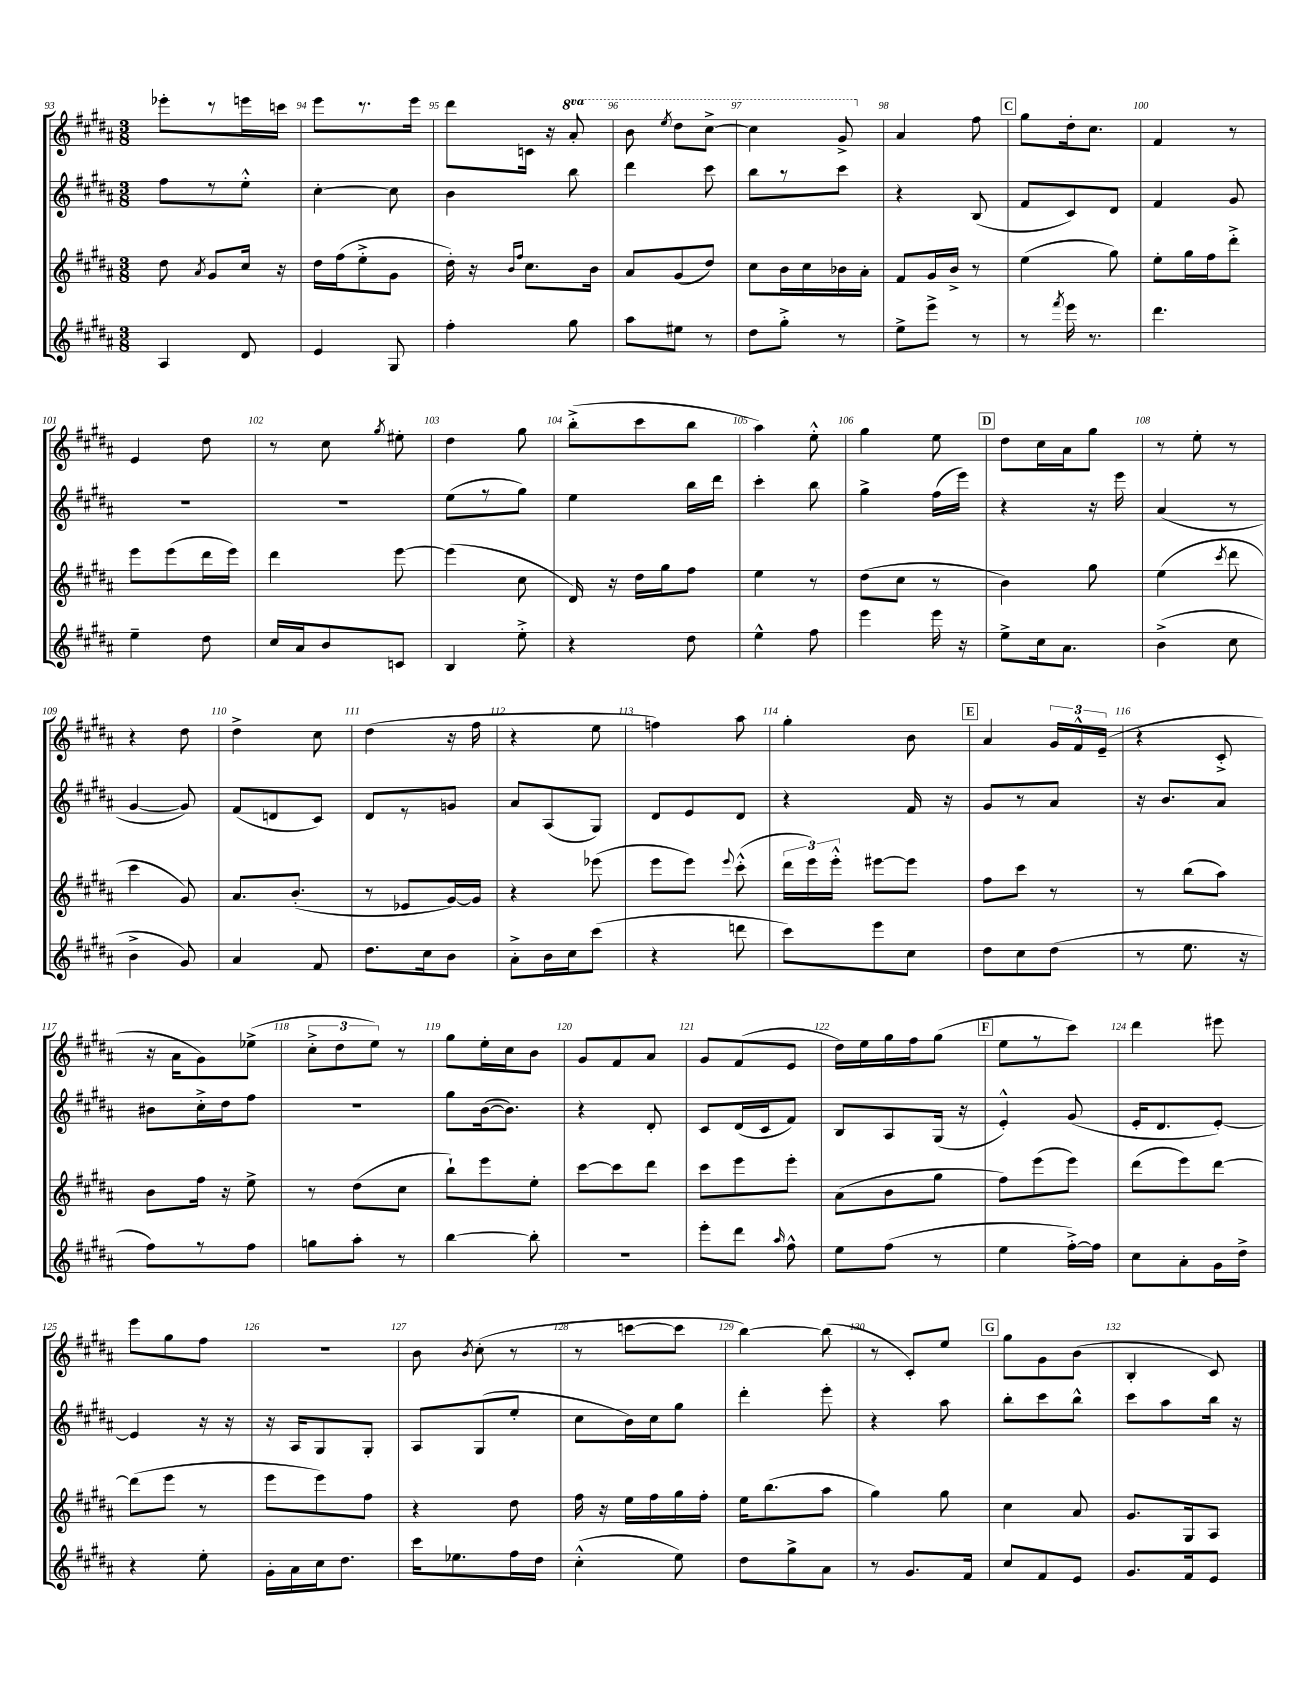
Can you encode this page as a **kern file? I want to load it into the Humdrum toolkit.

**kern	**kern	**kern	**kern
*staff4	*staff3	*staff2	*staff1
*clefG2	*clefG2	*clefG2	*clefG2
*k[f#c#g#d#a#]	*k[f#c#g#d#a#]	*k[f#c#g#d#a#]	*k[f#c#g#d#a#]
*M3/8	*M3/8	*M3/8	*M3/8
4A#/	8dd#\	8ff#\L	8eee-'\L
.	8qa#/	.	.
.	8g#/L	8r	8r
8d#/	16cc#/Jk	8ee'^^\J	16eee\L
.	16r	.	16ccc\JJ
=	=	=	=
4e/	16dd#\LL	[4cc#'\	8eee\L
.	(16ff#\J	.	.
.	8ee'^\	.	8.r
8G#/	8g#\J	8cc#\]	.
.	.	.	16eee\Jk
=	=	=	=
4ff#'\	16dd#'\)	4b\	8ddd#\L
.	16r	.	.
.	16qqb/LL	.	.
.	16qqff#/JJ	.	.
.	8.cc#\L	.	16c\Jk
.	.	.	16r
8gg#\	.	8bb\	8aa#'/
.	16b\Jk	.	.
=	=	=	=
8aa#\L	8a#/L	4ddd#\	8bb\
.	.	.	8qeee/
8ee#\J	(8g#/	.	8ddd#\L
8r	8dd#/J)	8ccc#\	[8ccc#^\J
=	=	=	=
8dd#\L	8cc#\L	8bb\L	4ccc#\]
8gg#'^\J	16b\L	8r	.
.	16cc#\	.	.
8r	16b-\	8ccc#\J	8gg#^/
.	16a#'\JJ	.	.
=	=	=	=
8ee^\L	8f#/L	4r	4a#/
8eee^\J	16g#/L	.	.
.	16b^/JJ	.	.
8r	8r	(8B/	8ff#\
=	=	=	=
8r	(4ee\	8f#/L	8gg#\L
8qfff#/	.	.	.
16eee\	.	8c#/)	16dd#'\k
8.r	.	.	8.cc#\J
.	8gg#\)	8d#/J	.
=	=	=	=
4.ddd#\	8ee'\L	4f#/	4f#/
.	16gg#\L	.	.
.	16ff#\J	.	.
.	8ddd#'^\J	8g#/	8r
=	=	=	=
4ee~\	8eee\L	4.r	4e/
.	(8eee\	.	.
8dd#\	16ddd#\L	.	8dd#\
.	16eee\JJ)	.	.
=	=	=	=
16cc#/LL	4ddd#\	4.r	8r
16a#/J	.	.	.
8b/	.	.	8cc#\
.	.	.	8qgg#/
8c/J	[8eee\	.	8ee#'\
=	=	=	=
4B/	(4eee\]	(8ee\L	4dd#\
.	.	8r	.
8ee'^\	8cc#\	8gg#\J)	8gg#\
=	=	=	=
4r	16d#/)	4ee\	(8bb'^\L
.	16r	.	.
.	16dd#\LL	.	8ccc#\
.	16gg#\J	.	.
8dd#\	8ff#\J	16bb\LL	8bb\J
.	.	16ddd#\JJ	.
=	=	=	=
4ee^^\	4ee\	4ccc#'\	4aa#\)
8ff#\	8r	8bb\	8ee'^^\
=	=	=	=
4eee\	(8dd#\L	4gg#^\	4gg#\
.	8cc#\J	.	.
16eee\	8r	(16ff#\LL	8ee\
16r	.	16eee\JJ)	.
=	=	=	=
8ee^\L	4b\)	4r	8dd#\L
16cc#\k	.	.	16cc#\L
8.a#\J	.	.	16a#\J
.	8gg#\	16r	8gg#\J
.	.	16eee\	.
=	=	=	=
(4b^\	(4ee\	(4a#/	8r
.	.	.	8ee'\
.	8qccc#/	.	.
8cc#\	8ddd#\	8r	8r
=	=	=	=
4b^\	4ccc#\	[4g#/	4r
8g#/)	8g#/)	8g#/])	8dd#\
=	=	=	=
4a#/	8.a#/L	(8f#/L	4dd#^\
.	.	8d/	.
.	(8.b'/J	.	.
8f#/	.	8c#/J)	8cc#\
=	=	=	=
8.dd#\L	8r	8d#/L	(4dd#\
.	8e-/L	8r	.
16cc#\k	.	.	.
8b\J	[16g#/L)	8g/J	16r
.	16g#/]JJ	.	16ff#\
=	=	=	=
8a#'^\L	4r	8a#/L	4r
16b\L	.	(8A#/	.
16cc#\J	.	.	.
(8ccc#\J	(8eee-\	8G#/J)	8ee\
=	=	=	=
4r	8eee\L	8d#/L	4ff\)
.	8eee\J)	8e/	.
.	8qqeee/	.	.
8ddd\	(8ccc#'^^\	8d#/J	8aa#\
=	=	=	=
8ccc#\L)	24ddd#\LL	4r	4gg#'\
.	24eee\)	.	.
.	24eee'^^\JJ	.	.
8eee\	[8eee#\L	.	.
8cc#\J	8eee#\]J	16f#/	8b\
.	.	16r	.
=	=	=	=
8dd#\L	8ff#\L	8g#/L	4a#/
8cc#\	8ccc#\J	8r	.
(8dd#\J	8r	8a#/J	24g#/LL
.	.	.	24f#^^/
.	.	.	(24e~/JJ
=	=	=	=
8r	8r	16r	4r
.	.	8.b/L	.
8.ee\	(8bb\L	.	.
.	8aa#\J)	8a#/J	8c#'^/
16r	.	.	.
=	=	=	=
8ff#\L)	8b\L	8b#\L	16r
.	.	.	16a#\LK
8r	16ff#\Jk	16cc#'^\L	8g#\)
.	16r	16dd#\J	.
8ff#\J	8ee^\	8ff#\J	(8ee-^\J
=	=	=	=
8gg\L	8r	4.r	12cc#'^\L
.	.	.	12dd#\
8aa#'\J	(8dd#\L	.	.
.	.	.	12ee\J)
8r	8cc#\J	.	8r
=	=	=	=
[4bb\	8bb`\L)	8gg#\L	8gg#\L
.	8eee\	([16b\k	16ee'\L
.	.	8.b\]J)	16cc#\J
8bb'\]	8ee'\J	.	8b\J
=	=	=	=
4.r	[8ccc#\L	4r	8g#/L
.	8ccc#\]	.	8f#/
.	8ddd#\J	8d#'/	8a#/J
=	=	=	=
8eee'\L	8ccc#\L	8c#/L	8g#/L
8ddd#\J	8eee\	(16d#/L	(8f#/
.	.	16c#/J	.
16qqaa#/	.	.	.
8ff#^^\	8eee'\J	8f#/J)	8e/J
=	=	=	=
8ee\L	(8a#\L	8B/L	16dd#\LL)
.	.	.	16ee\
(8ff#\J	8b\	8A#/	16gg#\
.	.	.	16ff#\J
8r	8gg#\J	(16G#/Jk	(8gg#\J
.	.	16r	.
=	=	=	=
4ee\	8ff#\L)	4e'^^/)	8ee\L
.	(8eee\	.	8r
[16ff#'^\LL)	8eee\J)	(8g#/	8ccc#\J)
16ff#\]JJ	.	.	.
=	=	=	=
8cc#\L	(8ddd#\L	16e'/LK	4ddd#\
.	.	8.d#/	.
8a#'\	8eee\)	.	.
16g#\L	[8ddd#\J	[8e'/J)	8eee#\
16dd#^\JJ	.	.	.
=	=	=	=
4r	(8ddd#\]L	4e/]	8eee\L
.	8eee\J	.	8gg#\
8ee'\	8r	16r	8ff#\J
.	.	16r	.
=	=	=	=
16g#'\LL	8eee\L	16r	4.r
16a#\	.	16A#/LK	.
16cc#\J	8eee\)	8G#/	.
8.dd#\J	.	.	.
.	8ff#\J	8G#'/J	.
=	=	=	=
16ccc#\LK	4r	8A#/L	8b\
8.ee-\	.	.	.
.	.	.	8qb/
.	.	(8G#/	(8cc#'\
16ff#\L	8dd#\	8ee'/J	8r
16dd#\JJ	.	.	.
=	=	=	=
(4cc#'^^\	16ff#\	8cc#\L	8r
.	16r	.	.
.	16ee\LL	16b\L)	[8ccc\L
.	16ff#\	16cc#\J	.
8ee\)	16gg#\	8gg#\J	8ccc\]J
.	16ff#'\JJ	.	.
=	=	=	=
8dd#\L	16ee\LK	4ddd#'\	[4bb\)
.	(8.bb\	.	.
8gg#^\	.	.	.
8a#\J	8aa#\J	8eee'\	(8bb\]
=	=	=	=
8r	4gg#\)	4r	8r
8.g#/L	.	.	8c#'/L)
.	8gg#\	8aa#\	8ee/J
16f#/Jk	.	.	.
=	=	=	=
8cc#/L	4cc#\	8bb'\L	8gg#\L
8f#/	.	8ccc#\	8g#\
8e/J	8a#/	8bb^^\J	(8b\J
=	=	=	=
8.g#/L	8.g#/L	8ccc#\L	4B'/
.	.	8aa#\	.
16f#/k	16G#/k	.	.
8e/J	8A#/J	16bb\Jk	8c#/)
.	.	16r	.
==	==	==	==
*-	*-	*-	*-
